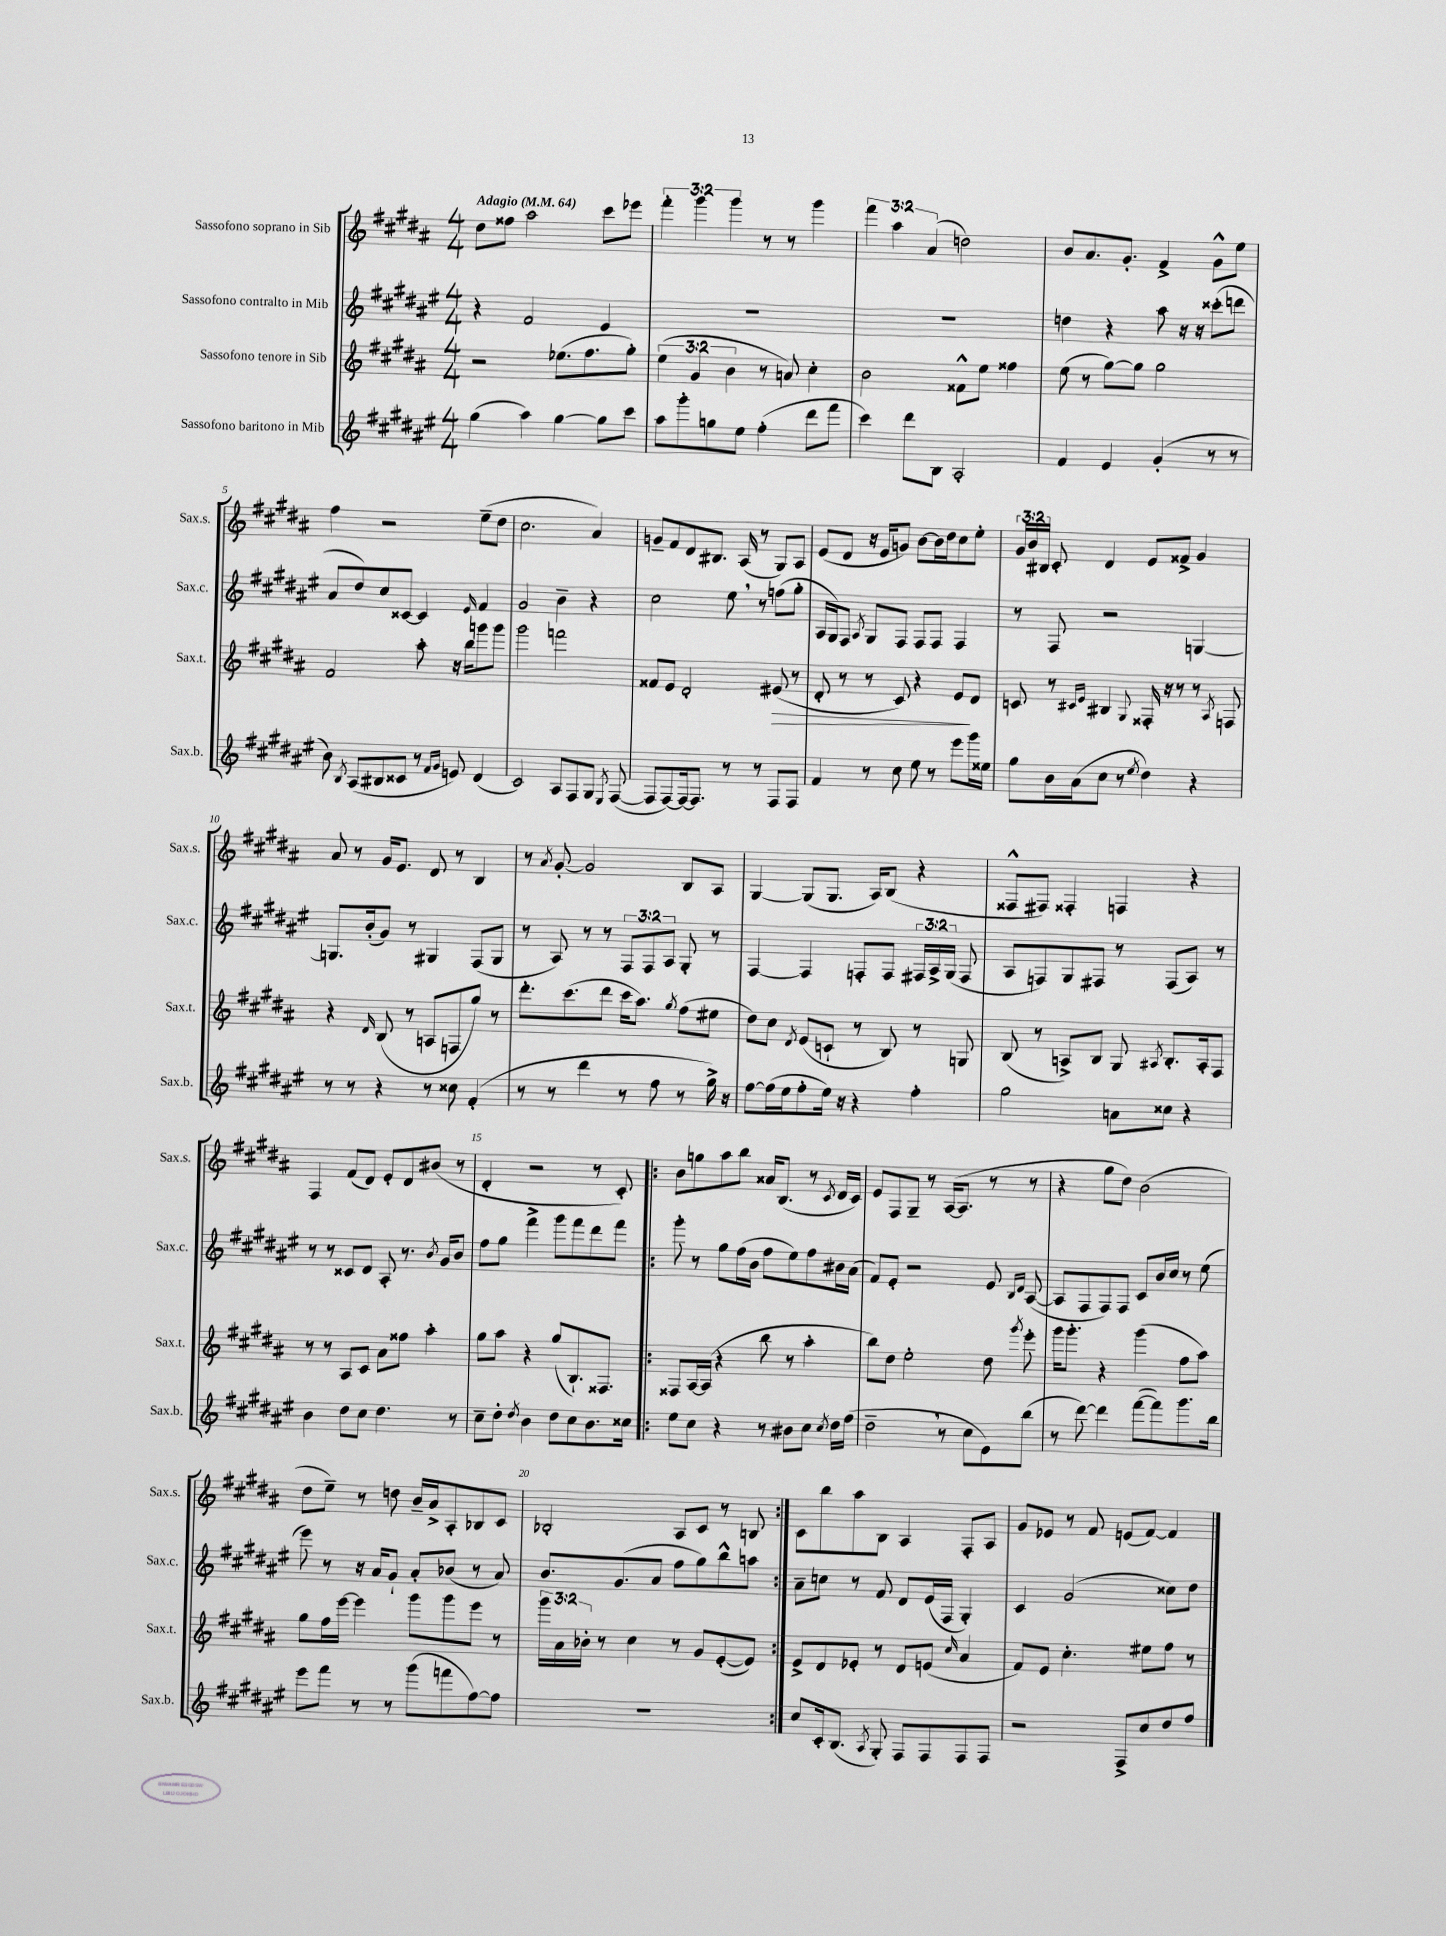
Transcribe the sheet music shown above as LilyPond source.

<<
\new StaffGroup <<
\new Staff = "s0" \with { instrumentName = "Sassofono soprano in Sib" shortInstrumentName = "Sax.s." } {
    \clef treble \key b \major \numericTimeSignature \time 4/4 \override Staff.TupletNumber.text = #tuplet-number::calc-fraction-text \tempo "Adagio" 4 = 64
    \autoBeamOff dis''8[ fisis''8] ais''2 cis'''8[ ees'''8] |
    \tuplet 3/2 { fis'''4-. gis'''4 gis'''4 } r8 r8 gis'''4 |
    \tuplet 3/2 { fis'''4 ais''4 ais'4( } d''2) |
    b'8[ ais'8. gis'8.]-. fis'4-> gis'8[-^ e''8] |
    fis''4 r2 e''8[--( dis''8] |
    cis''2. ais'4) |
    g'8[-- fis'8 dis'8 bis8.] ais16( r8 gis8[) ais8] |
    e'8[( dis'8] r16 e'16[ g'8]) b'8[~ b'16 dis''16 cis''8 e''8]-. |
    \tuplet 3/2 { gis'16[ b'16 bis16] } cis'8-. dis'4 e'8[ fisis'8]-> gis'4 |
    ais'8 r8 gis'16[ e'8.] dis'8 r8 b4 |
    r8 \acciaccatura { ais'8 } gis'8~-. gis'2 b8[ ais8] |
    gis4~ gis8[( gis8.] ais16[) b8]( r4 |
    fisis8[-^ fis8]) fisis4-. f4 r4 |
    fis4 fis'8[( dis'8]) e'8[-. dis'8 bis'8]( r8 |
    dis'4-. r2 r8 cis'8-.) |
    \repeat volta 2 { b'8[ g''8 ais''8 b''8] aisis'16[ b8.]( r8 \acciaccatura { cis'8 } dis'16[ cis'16]) |
    e'8[ fis8 gis8]-- r8 ais16[~( ais8.] r8 r8 |
    r4 gis''8[ dis''8]) b'2( |
    dis''8[ e''8]--) r8 d''8 b'16[-- ais'16-> ais8-. bes8 cis'8] |
    bes2-. ais8[ cis'8] r8 b8 | }
    cis'8[ b''8 ais''8 b8] ais4 fis8[-. ais8] |
    gis'8[ ees'8] r8 fis'8 e'8[( fis'8]~) fis'4 \bar "|." |
}
\new Staff = "s1" \with { instrumentName = "Sassofono contralto in Mib" shortInstrumentName = "Sax.c." } {
    \clef treble \key fis \major \numericTimeSignature \time 4/4 \override Staff.TupletNumber.text = #tuplet-number::calc-fraction-text
    \autoBeamOff r4 fis'2 eis'4 |
    R1 |
    R1 |
    d''4 r4 ais''8 r16 r16 cisis'''8[-.( d'''8] |
    ais'8[ dis''8) cis''8 cisis'8]~ cisis'4 \grace { eis'16 } fis'4 |
    gis'2 b'4-- r4 |
    cis''2 eis''8 \breathe r8 f''8[( gis''8]-. |
    ais16[ gis16) fis8] \acciaccatura { ais8 } gis8[ fis8] fis8[ fis8] fis4 |
    r8 fis8 r2 g4~ |
    g8.[ b'16-.( gis'8]) r8 gis4 fis8[( gis8] |
    r8 ais8) r8 r8 \tuplet 3/2 { fis8[ fis8 ais8] } gis8-. r8 |
    fis4~ fis4 f8[-. f8] \tuplet 3/2 { fis16[ ais16-> gis16]( } fis8 |
    ais8[ f8) gis8 fis8] r8 fis8[( ais8]) r8 |
    r8 r8 cisis'8[ dis'8] ais8-. r8. \acciaccatura { b'8 } gis'16[ b'8] |
    fis''8[ gis''8] fis'''4-> gis'''8[ fis'''8 dis'''8 fis'''8] |
    \repeat volta 2 { gis'''8-. r8 gis''8[ fis''16( b'16] fis''8[ eis''8) fis''8 bis'16 ais'16]( |
    fis'8[) eis'8]-. r2 eis'8 \grace { b16[ dis'16] } ais8~( |
    ais8[ fis8 fis8) fis8] cis'8[ b'16 cis''16] r8 eis''8( |
    eis'''8) r8 r16 ais'16[ gis'8]-! ais'8[-. bes'8]( r8 ais'8) |
    b'8.[ gis'8.( ais'8] fis''8[ gis''8) b''8-^ a''8] | }
    ais'8[-- c''8] r8 fis'8 dis'8[ eis'16( fis16] gis4-.) |
    cis'4 gis'2( cisis''8[) dis''8] \bar "|." |
}
\new Staff = "s2" \with { instrumentName = "Sassofono tenore in Sib" shortInstrumentName = "Sax.t." } {
    \clef treble \key b \major \numericTimeSignature \time 4/4 \override Staff.TupletNumber.text = #tuplet-number::calc-fraction-text
    \autoBeamOff r2 ees''8.[( fis''8. gis''8]-.) |
    \tuplet 3/2 { e''4( gis'4 b'4 } r8 a'8) cis''4-. |
    b'2 fisis'8[-^ e''8] fisis''4 |
    e''8( r8 gis''8[~) gis''8] gis''2 |
    fis'2 ais''8-. r16 b''16[ g'''8 g'''8] |
    gis'''2 f'''2 |
    fisis'8[ e'8] dis'2-. eis'8\>( r8 |
    dis'8-. r8 r8 cis'8) r4 e'8[\! dis'8] |
    c'8 r8 \grace { cis'16[ e'16] } bis4 \appoggiatura { gis8 } fisis16-. r16 r8 r8 \acciaccatura { ais8 } f8 |
    r4 \grace { dis'16 } b8( r8 a8[ f8 gis''8]) r8 |
    dis'''8.[-. cis'''8.( dis'''8] cis'''16[ ais''8.]) \acciaccatura { gis''8 } fis''8[( eis''8] |
    dis''8[) cis''8] \acciaccatura { dis'8 } e'8[( c'8]-! r8 b8) r8 g8 |
    b8( r8 a8[->) b8] gis8 \acciaccatura { ais8 } b8.[-. ais16-. fis8] |
    r8 r8 ais8[ cis'8] ais'8[ fisis''8] ais''4-. |
    gis''8[ ais''8] r4 gis''8[( b8.-!) fisis8.] |
    \repeat volta 2 { fisis8[ ais16~ ais16]( r4 b''8 r8 ais''4-. |
    b''8[) dis''8] e''2-. dis''8 \acciaccatura { gis'''8 } e'''8-. |
    gis'''16[ gis'''8.]-. r4 gis'''4( fis''8[ ais''8]) |
    gis''8[ fis''16 e'''16]~ e'''4 gis'''8[ gis'''8 e'''8] r8 |
    \tuplet 3/2 { gis'''16[ ais'16 bes'16]-. } r8 cis''4 r8 gis'8[ e'8~-.( e'8]) | }
    e'8[-> dis'8 ees'8]-. r8 dis'8[ e'8]( \grace { cis''16 } ais'4 |
    fis'8[) e'8] cis''4.-. eis''8[ fis''8] r8 \bar "|." |
}
\new Staff = "s3" \with { instrumentName = "Sassofono baritono in Mib" shortInstrumentName = "Sax.b." } {
    \clef treble \key fis \major \numericTimeSignature \time 4/4
    \autoBeamOff gis''4( ais''4) gis''4~ gis''8[ cis'''8] |
    ais''8[ gis'''8-. g''8 eis''8] fis''4-.( dis'''8[ fis'''8] |
    cis'''4) dis'''8[ b8] ais2-. |
    fis'4 eis'4 gis'4-.( r8 r8 |
    b'8) \acciaccatura { b8 } ais8[( bis8 cisis'8] r8 \grace { fis'16[ gis'16] } e'8) dis'4( |
    cis'2) ais8[ fis8 gis8] \acciaccatura { eis8 } fis8~( |
    fis8[ fis8~) fis16~ fis8.] r8 r8 fis8[ fis8] |
    fis'4 r8 cis''8 eis''8 r8 eis'''8[ gis'''16 eisis''16] |
    gis''8[ b'16 ais'16( cis''8] r8 \acciaccatura { eis''8 } dis''4) r4 |
    r8 r8 r4 r8 cisis''8 fis'4-.( |
    r8 r8 dis'''4 r8 fis''8 r8 gis''16->) r16 |
    fis''8[~ fis''16( eis''16 fis''8-. eis''16]) r16 r4 fis''4-. |
    gis''2 a'8[ cisis''8] r4 |
    b'4 dis''8[ cis''8] dis''4. r8 |
    cis''8[-- dis''8]-. \acciaccatura { dis''8 } b'4 dis''8[ cis''8 b'8. cisis''16] |
    \repeat volta 2 { eis''8[ cis''8] r4 r8 bis'8[ cis''8] \acciaccatura { cis''8 } dis''16[ fis''16]( |
    dis''2-- \breathe r8 cis''8[ eis'8) b''8]( |
    r8 dis'''8~) dis'''4 fis'''8[~( fis'''8) gis'''8. b''16] |
    eis'''8[ fis'''8] r8 r8 gis'''8[( f'''8 fis''8~) fis''8] |
    R1 | }
    cis''8[ cis'16-. b8.]( \acciaccatura { ais8 } gis8-.) fis8[ fis8 fis8 fis8] |
    r2 fis8[-> cis''8 dis''8 fis''8] \bar "|." |
}
>>
>>
\layout { \context { \Score \override BarNumber.break-visibility = ##(#f #t #t) barNumberVisibility = #(every-nth-bar-number-visible 5) } }
